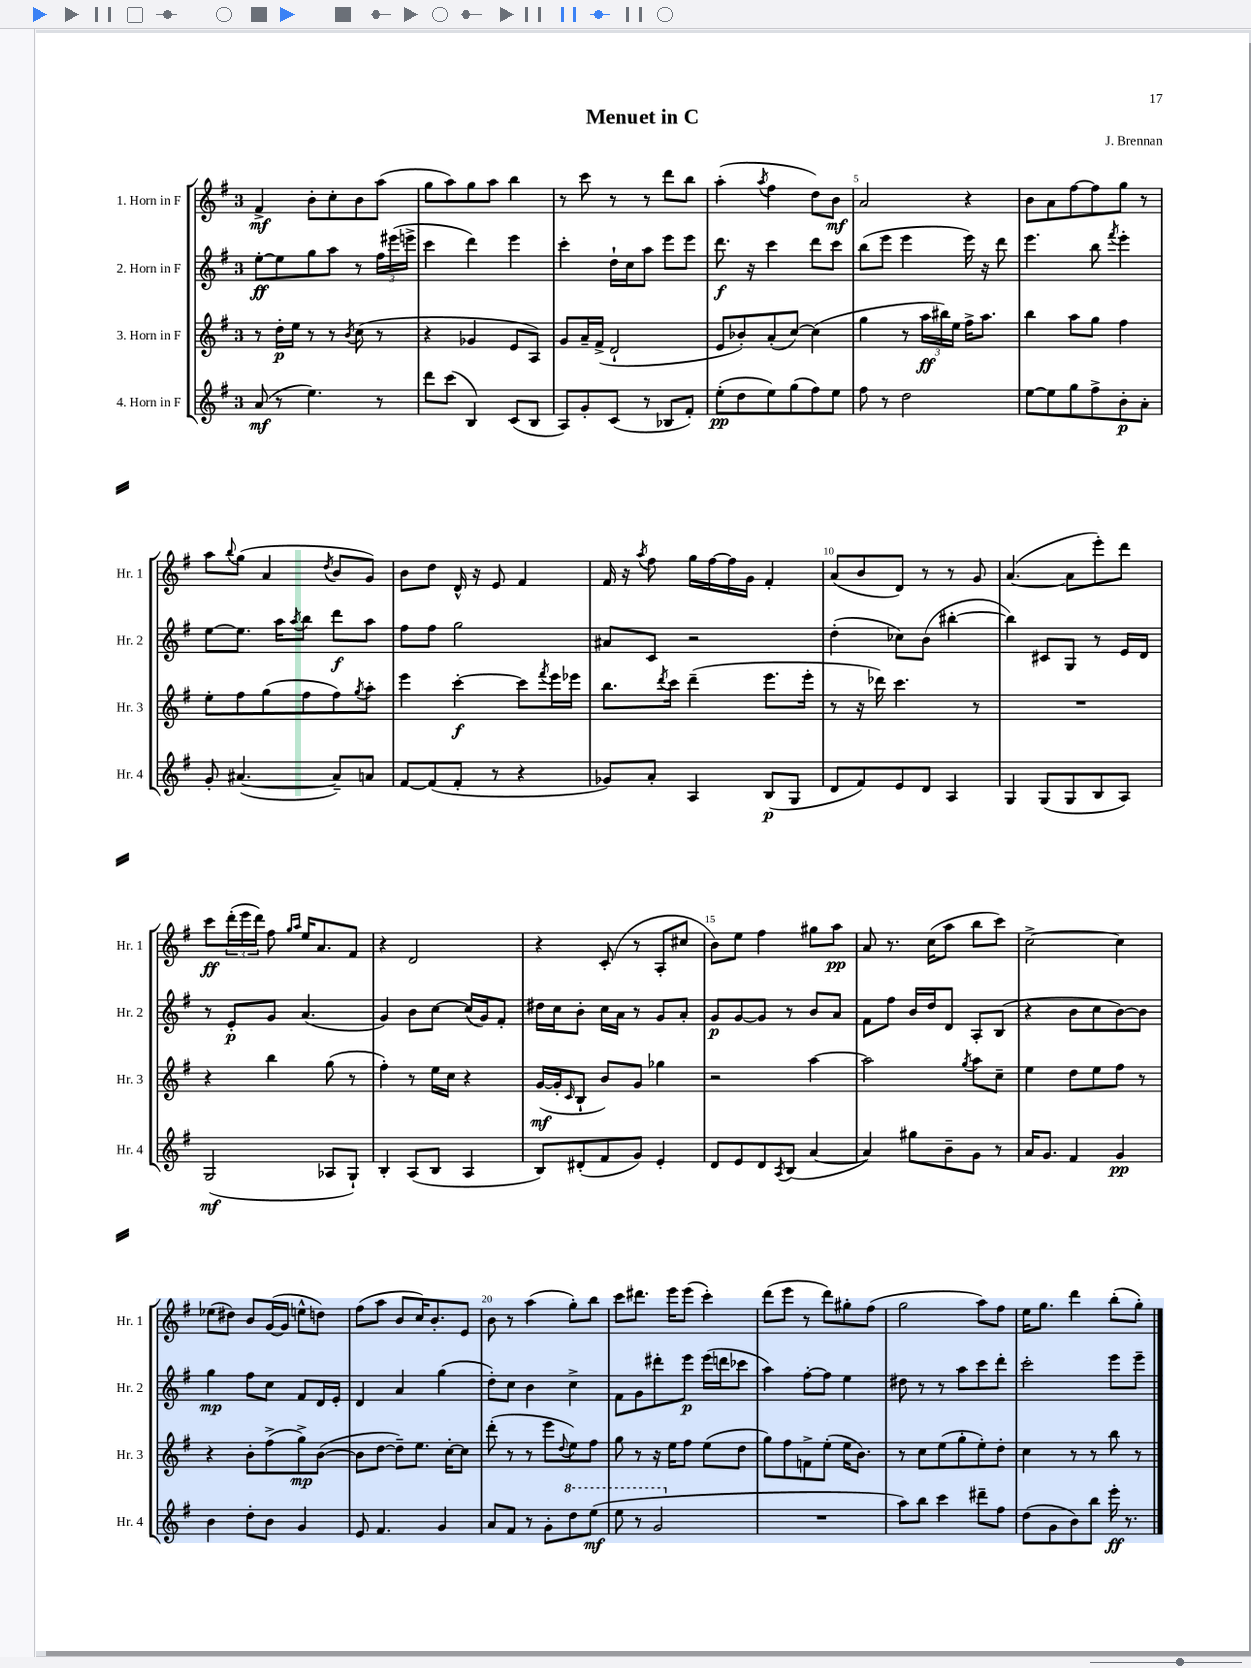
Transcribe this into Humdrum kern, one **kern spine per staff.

**kern	**kern	**kern	**kern
*staff4	*staff3	*staff2	*staff1
*clefG2	*clefG2	*clefG2	*clefG2
*k[f#]	*k[f#]	*k[f#]	*k[f#]
*M3/4	*M3/4	*M3/4	*M3/4
(8a	8r	[8ee'	4f#^
8r	16dd'	8ee]	.
.	16ee	.	.
4.ee)	8r	8gg	8b'
.	8r	8aa	8cc'
.	8qb	.	.
.	(8cc	8r	8b
8r	8r	24ff#	(8aa
.	.	(24eee#	.
.	.	24eee^	.
=	=	=	=
8ddd	4r	4ccc	8gg
(8ccc	.	.	8aa)
4B)	4g-	4ddd)	8gg
.	.	.	8aa
(8c	8e	4eee	4bb
8B	8A)	.	.
=	=	=	=
8A)	8g	4ccc'	8r
8g'	16a~	.	8ccc
.	(16f#^	.	.
(8c	2d`	16dd`	8r
.	.	16cc	.
8r	.	8aa	8r
8B-	.	8eee	8ddd
8f#')	.	8eee	8bb
=	=	=	=
(8ee'	8e	8.ddd	(4aa'
8dd	8b-')	.	.
.	.	16r	.
.	.	.	8qaa
8ee)	(8a'	4ccc	4ff#
(8gg	[8cc)	.	.
8ff#)	(4cc]	8ddd	8dd)
8ee	.	8ccc	8b
=	=	=	=
8ff#	4gg	(8bb	2a
8r	.	8eee	.
2dd	8r	4eee	.
.	24aa	.	.
.	24bb#)	.	.
.	24ee	.	.
.	16ff#^	16eee)	4r
.	8.aa	16r	.
.	.	8ddd	.
=	=	=	=
[8ee	4bb	4.eee	8b
8ee]	.	.	8a
8gg	8aa	.	[8ff#
8ff#^	8gg	8bb	8ff#]
.	.	8qfff#	.
8b'	4ff#	4eee'	8gg
8a'	.	.	8r
=	=	=	=
8g'	8ee'	[8ee	8aa
.	.	.	8qqbb
([4.a#	8ff#	8.ee]	(8gg
.	(8gg	.	4a
.	.	16aa	.
.	.	8qaa	.
.	8ff#	8bb	.
.	.	.	8qdd
8a#~])	8ff#)	8ddd	8b
.	8qgg	.	.
8a	8aa'	8aa	8g)
=	=	=	=
[8f#	4eee	8ff#	8b
(8f#]	.	8ff#	8dd
8f#'	[4ccc'	2gg	16d^^
.	.	.	16r
8r	.	.	8e
4r	8ccc]	.	4f#
.	8qfff#	.	.
.	16eee	.	.
.	16eee-	.	.
=	=	=	=
8g-)	8.bb	8a#	16f#
.	.	.	16r
.	.	.	8qaa
8a'	.	8c	8ff#
.	8qddd	.	.
.	16ccc	.	.
4A	(4ddd~	2r	16gg
.	.	.	[16ff#
.	.	.	16ff#]
.	.	.	16g
(8B	8.eee	.	4f#'
8G	.	.	.
.	16eee'	.	.
=	=	=	=
8d	8r	(4dd'	(8a
8f#)	16r	.	8b
.	16ddd-)	.	.
8e	4.ccc	8cc-)	8d)
8d	.	(8b	8r
4A	.	[4bb#'	8r
.	8r	.	8g
=	=	=	=
4G	2.r	4bb#])	([4.a
(8G	.	8c#	.
8G	.	8G	8a]
8B	.	8r	8eee')
8A)	.	16e	8ddd
.	.	16d	.
=	=	=	=
(2G	4r	8r	8ccc
.	.	8e'	(24ddd'
.	.	.	24eee
.	.	.	24ddd)
.	4bb	8g	8ff#
.	.	.	16qqgg
.	.	.	16qqaa
.	.	(4.a	16ee
.	.	.	8.a
8A-	(8gg	.	.
8G`)	8r	.	8f#
=	=	=	=
4B'	4ff#')	4g)	4r
(8A	8r	8b	2d
8B	16ee	[8cc	.
.	16cc	.	.
4A	4r	(16cc]	.
.	.	16g)	.
.	.	8f#'	.
=	=	=	=
8B)	([16g	16dd#	4r
.	16g']	16cc	.
.	16qqc	.	.
(8d#'	8B`	8b'	.
8f#	8b)	16cc	(8c'
.	.	16a	.
8g)	8g	8r	8r
4e'	4gg-	8g	8A'
.	.	8a'	8cc#
=	=	=	=
8d	2r	8g	8b)
8e	.	[8g	8ee
8d	.	8g]	4ff#
8qA	.	.	.
(8B	.	8r	.
[4a	[4aa	8b	8gg#
.	.	8a	8aa
=	=	=	=
4a])	2aa]	8f#	8a
.	.	8ff#	8.r
8gg#	.	16b	.
.	.	16dd	(16cc
8b~	.	8d	8aa
.	8qgg	.	.
8g	8aa	8A'	8bb
8r	8cc~	(8B	8ccc)
=	=	=	=
16a	4ee	4r	[2cc^
8.g	.	.	.
4f#	8dd	8b	.
.	8ee	8cc	.
4g	8ff#	[8b)	4cc]
.	8r	8b]	.
=	=	=	=
4b	4r	4gg	(8ee-
.	.	.	8dd#)
8dd'	8b'	8ff#	8b
8b	(8ff#^	8cc	([16g
.	.	.	16g]
4g	8gg^)	8f#	8ee^^
.	([8b	16d	8dd)
.	.	16e'	.
=	=	=	=
8e	8b]	4d	(8ff#
4.f#	[8dd	.	8aa
.	8dd~])	4a	8b
.	8.ee	.	16cc)
.	.	.	8.b'
4g	.	(4gg	.
.	[16cc'	.	.
.	8cc]	.	8e
=	=	=	=
8a	(8ddd'	8dd')	8b
8f#	8r	8cc	8r
8r	8r	4b	(4aa
8g'	8eee	.	.
.	8qqdd	.	.
8ddd	8ee)	4cc^	8gg')
(8eee	8ff#	.	8bb
=	=	=	=
8eee	8gg	8f#	8ccc
8r	8r	8g	8.ddd#
2gg	16r	8ddd#'	.
.	16ee	.	16eee
.	8ff#	8eee	(8eee
.	(8ee	(16eee	4ccc')
.	.	16ddd	.
.	8dd	8ccc-	.
=	=	=	=
2.r	8gg)	4aa)	(8ddd
.	8ff#	.	8eee
.	8f^	[8ff#'	8r
.	(8ee'	8ff#]	8ddd)
.	16ee	4ee	8gg#'
.	8.b)	.	.
.	.	.	(8ff#
=	=	=	=
8aa)	8r	8dd#	2gg
8bb	8cc	8r	.
4ccc	(8ee	8r	.
.	8gg'	8aa	.
8ddd#~	8ee')	8ccc	8aa)
8ff#	8dd'	8ddd'	8ff#
=	=	=	=
(8dd	4cc	2ccc'	16ee
.	.	.	8.gg
8g	.	.	.
8b)	8r	.	4ddd
8bb	8r	.	.
16eee'	8bb	8eee	(8bb'
8.r	.	.	.
.	8r	8eee~	8gg')
==	==	==	==
*-	*-	*-	*-
